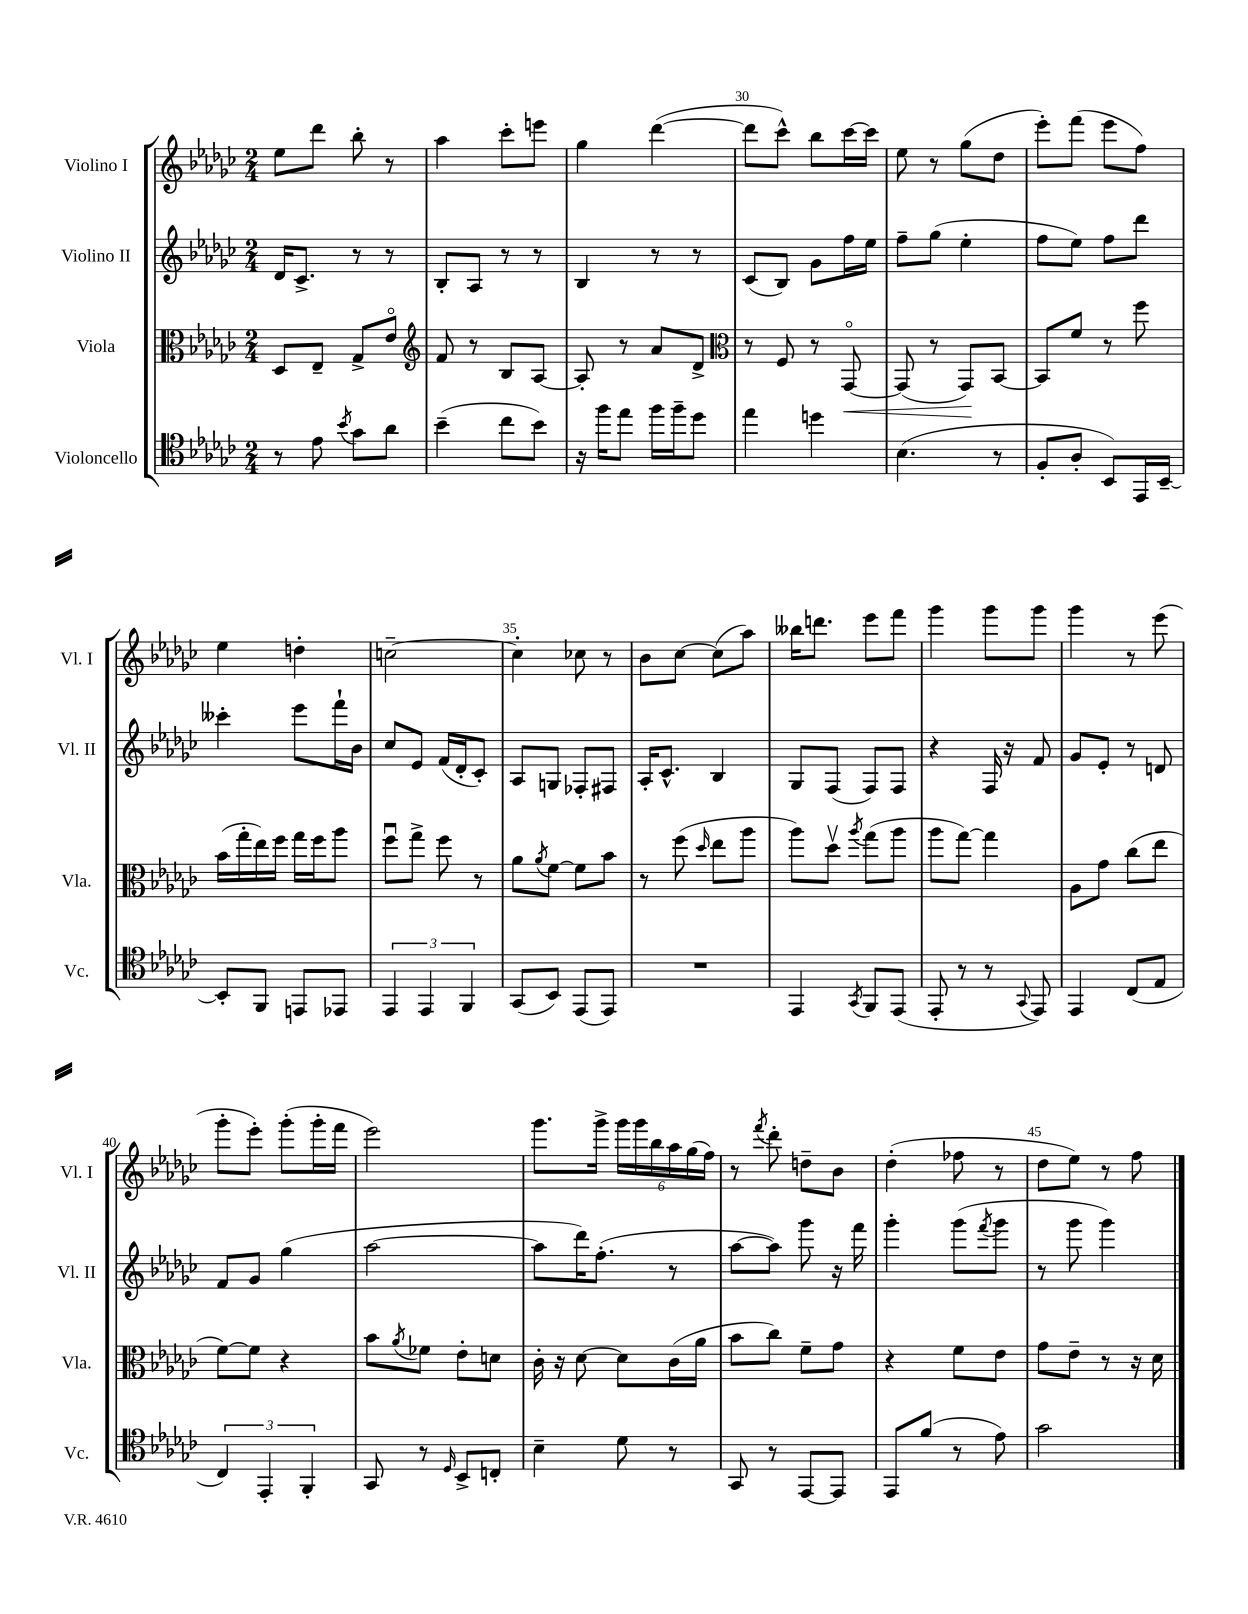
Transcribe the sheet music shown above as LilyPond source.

<<
\new StaffGroup <<
\new Staff = "s0" \with { instrumentName = "Violino I" shortInstrumentName = "Vl. I" } {
    \clef treble \key ges \major \numericTimeSignature \time 2/4
    ees''8 des'''8 bes''8-. r8 |
    aes''4 ces'''8-. e'''8 |
    ges''4 des'''4~( |
    des'''8 ces'''8-^) bes''8 ces'''16~ ces'''16 |
    ees''8 r8 ges''8( des''8 |
    ees'''8-.) f'''8( ees'''8 f''8) |
    ees''4 d''4-. |
    c''2~-- |
    c''4-. ces''8 r8 |
    bes'8 ces''8~ ces''8( aes''8) |
    beses''16 d'''8. ees'''8 f'''8 |
    ges'''4 ges'''8 ges'''8 |
    ges'''4 r8 ees'''8( |
    ges'''8-. ees'''8-.) ges'''8-.( ges'''16-. f'''16 |
    ees'''2) |
    ges'''8. ges'''16-> \tuplet 6/4 { ges'''16 ges'''16 bes''16 aes''16 ges''16( f''16) } |
    r8 \acciaccatura { f'''8 } des'''8-. d''8-- bes'8 |
    des''4-.( fes''8 r8 |
    des''8 ees''8) r8 f''8 \bar "|." |
}
\new Staff = "s1" \with { instrumentName = "Violino II" shortInstrumentName = "Vl. II" } {
    \clef treble \key ges \major \numericTimeSignature \time 2/4
    des'16 ces'8.-> r8 r8 |
    bes8-. aes8 r8 r8 |
    bes4 r8 r8 |
    ces'8( bes8) ges'8 f''16 ees''16 |
    f''8-- ges''8( ees''4-. |
    f''8 ees''8) f''8 des'''8 |
    ceses'''4-. ees'''8 f'''16-! bes'16 |
    ces''8 ees'8 f'16( des'16-. ces'8-.) |
    aes8 g8 fes8-. fis8 |
    aes16-. ces'8.-^ bes4 |
    ges8 f8( f8) f8 |
    r4 f16 r16 f'8 |
    ges'8 ees'8-. r8 d'8 |
    f'8 ges'8 ges''4( |
    aes''2~ |
    aes''8 des'''16) f''8.-.( r8 |
    aes''8~ aes''8) ges'''8 r16 f'''16 |
    ges'''4-. ges'''8( \acciaccatura { f'''8 } ges'''8 |
    r8 ges'''8 ges'''4) \bar "|." |
}
\new Staff = "s2" \with { instrumentName = "Viola" shortInstrumentName = "Vla." } {
    \clef alto \key ges \major \numericTimeSignature \time 2/4
    des8 ees8-- ges8-> ees'8\flageolet |
    \clef treble f'8 r8 bes8 aes8~ |
    aes8-. r8 aes'8 des'8-> |
    \clef alto r8 f8 r8 ges,8~\flageolet\< |
    ges,8( r8 ges,8\!) bes,8~ |
    bes,8 f'8 r8 f''8 |
    bes'16( ges''16-. ees''16) f''16 ges''16 f''16 aes''8 |
    f''8\downbow ges''8-> f''8 r8 |
    aes'8 \acciaccatura { aes'8 } f'8~ f'8 bes'8 |
    r8 f''8( \grace { des''16 } ees''8 aes''8 |
    aes''8) des''8\upbow \acciaccatura { aes''8 } ges''8( aes''8 |
    aes''8 ges''8~) ges''4 |
    aes8 ges'8 ces''8( ees''8 |
    f'8~) f'8 r4 |
    bes'8 \acciaccatura { aes'8 } fes'8 ees'8-. d'8 |
    ces'16-. r16 des'8~ des'8 ces'16( aes'16 |
    bes'8 ces''8) f'8-- ges'8 |
    r4 f'8 ees'8 |
    ges'8 ees'8-- r8 r16 des'16 \bar "|." |
}
\new Staff = "s3" \with { instrumentName = "Violoncello" shortInstrumentName = "Vc." } {
    \clef tenor \key ges \major \numericTimeSignature \time 2/4
    r8 ees'8 \acciaccatura { bes'8 } ges'8 aes'8 |
    bes'4--( ces''8 bes'8) |
    r16 f''16 ees''8 f''16 f''16-- des''8 |
    ees''4 d''4 |
    bes4.( r8 |
    f8-. aes8-. bes,8) ees,16 bes,16~-- |
    bes,8-. f,8 e,8 ees,8 |
    \tuplet 3/2 { ees,4 ees,4 f,4 } |
    ges,8( bes,8) ees,8( ees,8) |
    R2 |
    ees,4 \acciaccatura { ges,8 } f,8 ees,8( |
    ees,8-. r8 r8 \appoggiatura { ges,8 } ees,8) |
    ees,4 ces8( ees8 |
    \tuplet 3/2 { ces4) ees,4-. f,4-. } |
    ges,8 r8 \grace { des16 } bes,8-> c8-. |
    bes4-- des'8 r8 |
    ges,8 r8 ees,8~ ees,8 |
    ees,8 f'8( r8 ees'8) |
    ges'2 \bar "|." |
}
>>
>>
\layout { \context { \Score currentBarNumber = #27 \override BarNumber.break-visibility = ##(#f #t #t) barNumberVisibility = #(every-nth-bar-number-visible 5) } }
